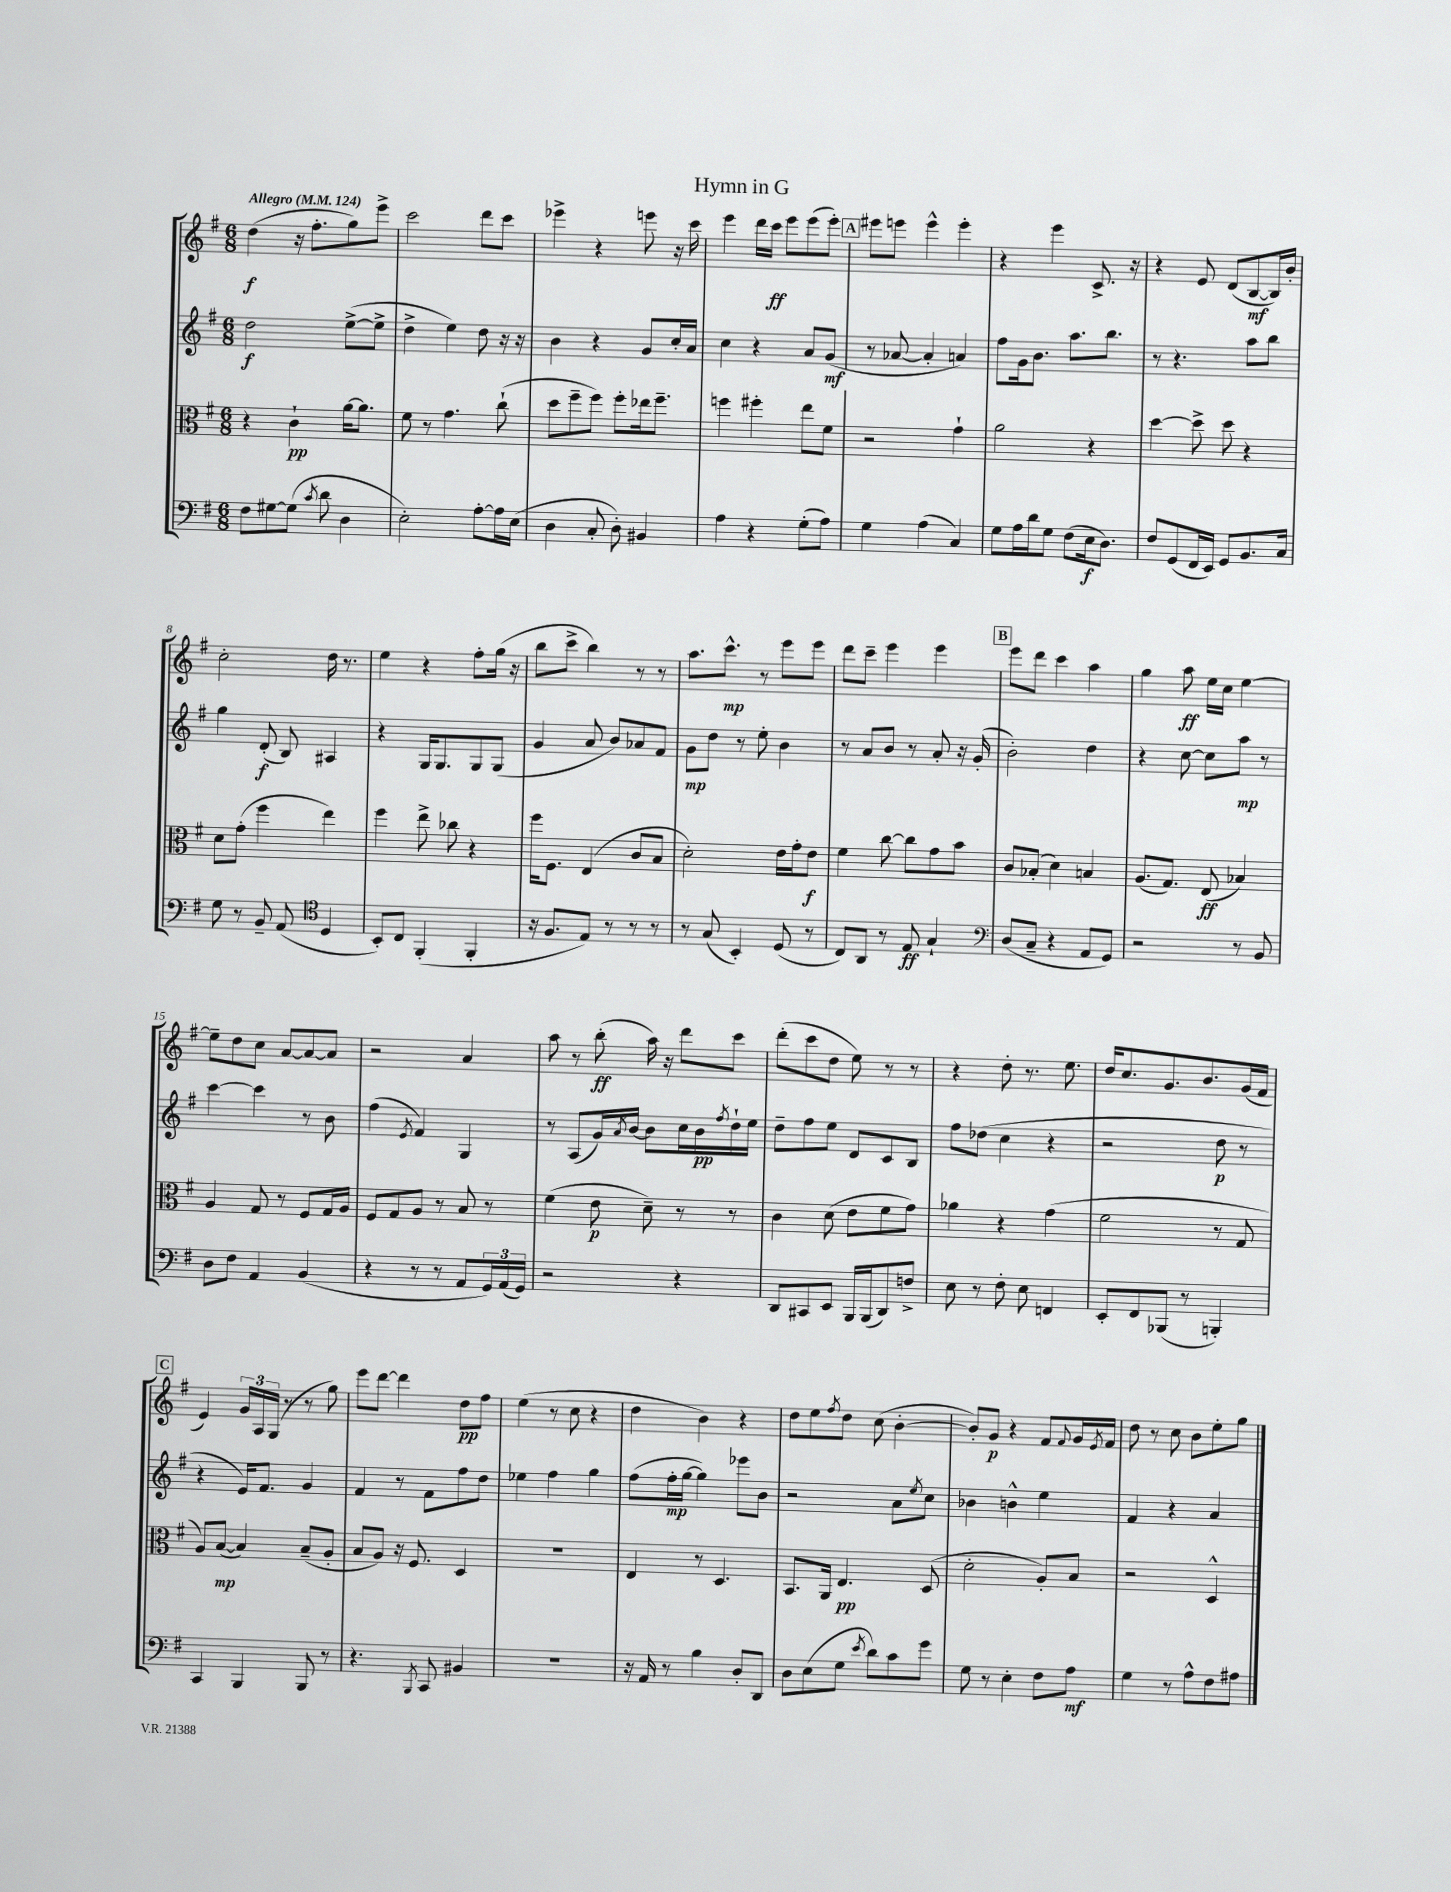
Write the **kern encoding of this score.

**kern	**kern	**kern	**kern
*staff4	*staff3	*staff2	*staff1
*clefF4	*clefC3	*clefG2	*clefG2
*k[f#]	*k[f#]	*k[f#]	*k[f#]
*M6/8	*M6/8	*M6/8	*M6/8
*MM124	*MM124	*MM124	*MM124
8F#	4r	2dd	(4dd
[8G#	.	.	.
(8G#]	4c`	.	16r
.	.	.	8.ff#'
8qc	.	.	.
8d	.	.	.
4D	[16a	([8ee^	8gg)
.	8.a]	.	.
.	.	8ee^]	8eee^
=	=	=	=
2E')	8f#	4dd^	2ccc
.	8r	.	.
.	4.g	4ee)	.
[8A'	.	8dd	8ddd
16A]	(8cc`	16r	8ccc
(16E	.	16r	.
=	=	=	=
4D	8dd	4b	4eee-^
.	8ff#~	.	.
8C'	8ff#)	4r	4r
8D')	8ff#'	.	.
4BB#	16ee-	8g	8eee
.	8.ff#~	.	.
.	.	16cc'	16r
.	.	16a	16ccc
=	=	=	=
4A	4ff	4cc	4eee
4r	4ff#'	4r	16ddd
.	.	.	16ccc
.	.	.	8eee
(8G'	8ee	8a	(8eee
8A)	8f#	(8g	8eee')
=	=	=	=
4G	2r	8r	8eee#
.	.	[8a-	8eee
(4A	.	4a-']	4eee^^
4C)	4g`	4a)	4eee'
=	=	=	=
8G	2a	8ff#	4r
16A	.	16g	.
16d	.	8.b	.
8G	.	.	4eee
(8F#	.	8.aa	.
16E	4r	.	8.c^
8.D)	.	8.bb	.
.	.	.	16r
=	=	=	=
8F#	[4dd	8r	4r
(8GG	.	4.r	.
16FF#	8dd^]	.	8e
16EE)	.	.	.
8GG	8dd	.	(8d
8.BB	4r	8aa	[8B
.	.	8bb	16B])
16C	.	.	16b'
=	=	=	=
8G	8d	4gg	2cc'
8r	(8g'	.	.
8BB~	4ff#	(8d'	.
(8AA	.	8B)	.
*clefC4	*	*	*
4D	4ee)	4A#	16dd
.	.	.	8.r
=	=	=	=
8BB')	4ff#	4r	4ee
8C	.	.	.
(4FF#'	8ee^	16G	4r
.	.	8.G	.
.	8cc-	.	.
4FF#'	4r	8G	8ff#'
.	.	(8G	(16gg
.	.	.	16r
=	=	=	=
16r	16ff#	4g	8bb
8.F#	8.F#	.	.
.	.	.	8ccc^
8E)	(4E	8a	4bb)
8r	.	8b)	.
8r	8c	8a-	8r
8r	8B	8f#	8r
=	=	=	=
8r	2d')	8g	8.aa
(8G	.	8dd	.
.	.	.	8.ccc^^
4BB')	.	8r	.
.	.	8ee'	8r
(8D	16e	4b	8eee
.	16g'	.	.
8r	8e	.	8eee
=	=	=	=
8C)	4f#	8r	8ddd
8AA	.	8a	8ccc~
8r	[8cc	8b	4eee
8E	8cc]	8r	.
4G`	8g	8a'	4eee
.	8b	16r	.
.	.	(16g'	.
=	=	=	=
*clefF4	*	*	*
(8D	8c	2b')	8eee
8C~	(8B-'	.	8ddd
4r	4d)	.	4ccc
8AA	4B	4dd	4aa
8GG)	.	.	.
=	=	=	=
2r	(8.A	4r	4gg
.	8.G)	.	.
.	.	[8cc	8aa
.	(8E	8cc]	16ee
.	.	.	16cc
8r	4B-)	8aa	[4ee
8BB	.	8r	.
=	=	=	=
8D	4A	[4ccc	8ee~]
8F#	.	.	8dd
4AA	8G	4ccc]	8cc
.	8r	.	[8a
(4BB	8F#	8r	8a_
.	16G	8b	8a]
.	16A	.	.
=	=	=	=
4r	8F#	(4ff#	2r
.	8G	.	.
.	.	8qe	.
8r	8A	4f#)	.
8r	8r	.	.
8AA	8B	4G	4a
24GG)	8r	.	.
(24AA	.	.	.
24GG)	.	.	.
=	=	=	=
2r	(4f#	8r	8aa
.	.	(8A	8r
.	8e	16g)	(8bb'
.	.	8qa	.
.	.	[16b	.
.	8d~)	8b]	16aa)
.	.	.	16r
4r	8r	16cc	8ddd
.	.	16b	.
.	.	8qff#	.
.	8r	16dd`	8ccc
.	.	16ee	.
=	=	=	=
8DD	4c	8dd~	(8ddd'
8CC#	.	8ff#	8ccc
8EE	(8d	8ee	8dd
16BBB	8e	8d	8ee)
(16BBB	.	.	.
8DD)	8f#	8c	8r
8F^	8g)	8B	8r
=	=	=	=
8E	4a-	8ff#	4r
8r	.	(8dd-	.
8F#'	4r	4cc	8dd'
8E	.	.	8.r
4FF	(4g	4r	.
.	.	.	8.ee
=	=	=	=
8EE'	2f#	2r	16dd
.	.	.	8.cc
8FF#	.	.	.
(8BBB-	.	.	8.g
8r	.	.	.
.	.	.	8.b
4BBB')	8r	8dd	.
.	8G	8r	(16g
.	.	.	16f#
=	=	=	=
4CC	8A)	4r	4e)
.	([8B	.	.
4BBB	4B])	16e)	24g
.	.	.	24A
.	.	8.f#	.
.	.	.	(24G
.	.	.	8r
8BBB	(8B~	4g	8r
8r	8A'	.	8gg)
=	=	=	=
4.r	8B	4f#	8eee
.	8A)	.	[8ddd
.	16r	8r	4ddd]
.	8.F#	.	.
8qBBB	.	.	.
8CC	.	8f#	.
4BB#	4D	8ff#	8dd
.	.	8dd	8ff#
=	=	=	=
2.r	2.r	4ee-	(4ee
.	.	4ff#	8r
.	.	.	8cc
.	.	4gg	4r
=	=	=	=
16r	4E	(8ff#	4dd
16AA	.	.	.
8r	.	16ff#'	.
.	.	[16gg	.
4B	8r	4gg])	4b)
.	4.D	.	.
8D'	.	8eee-	4r
8DD	.	8b	.
=	=	=	=
8D	8.BB	2r	8dd
(8E	.	.	8ee
.	16AA	.	.
.	.	.	8qff#
8G	4.E	.	8dd
8qe	.	.	.
8d)	.	.	(8cc
8c	.	8a	[4b'
.	.	8qee	.
8g	(8D	8cc	.
=	=	=	=
8G	2d'	4b-	8b'])
8r	.	.	8g
4E'	.	4b^^	4r
8F#	8A')	4ee	8f#
.	.	.	8qqf#
8A	8B	.	16g
.	.	.	8qe
.	.	.	16f#
=	=	=	=
4G	2r	4f#	8dd
.	.	.	8r
8r	.	4r	8cc
8A^^	.	.	8b
8F#	4D^^	4a	8ee'
8A#	.	.	8gg
==	==	==	==
*-	*-	*-	*-
